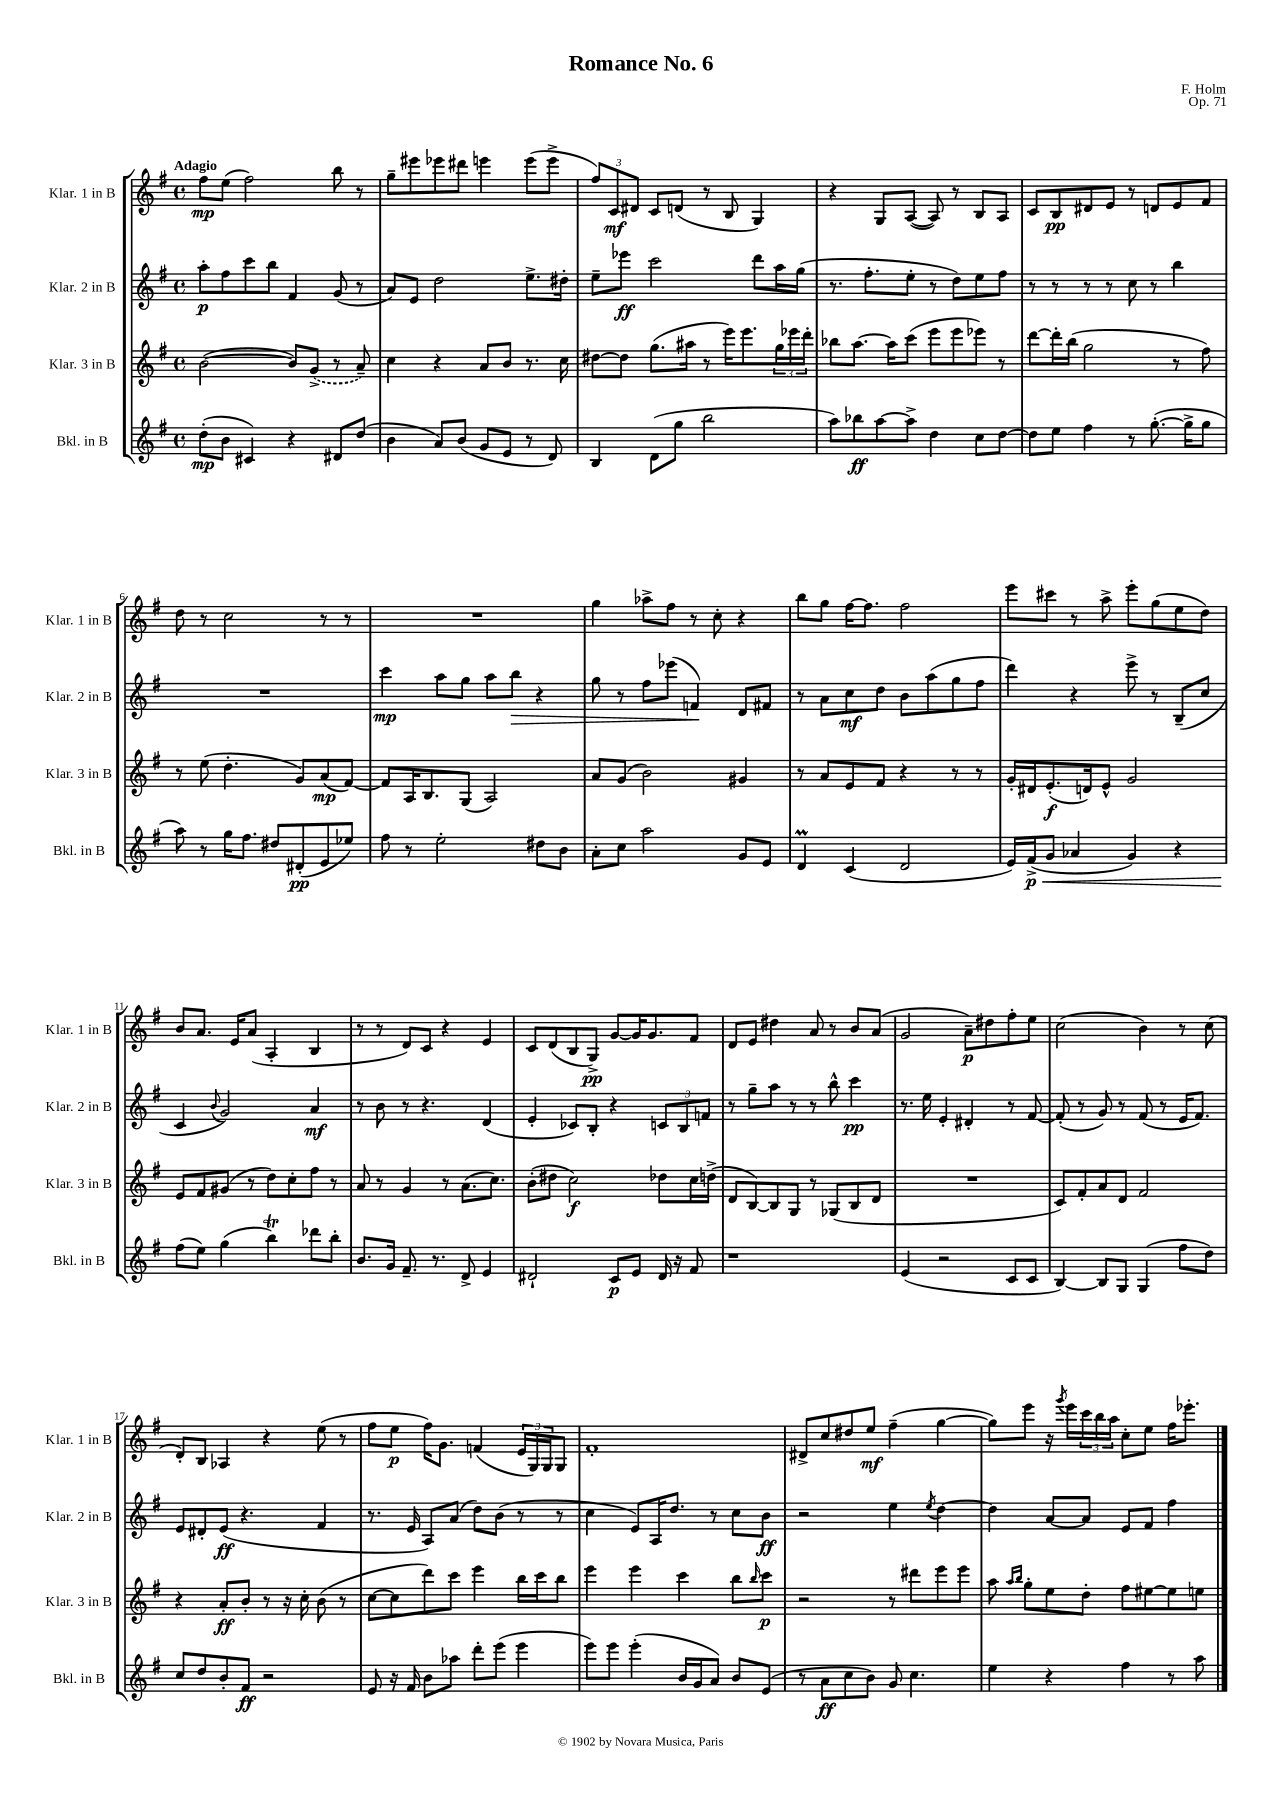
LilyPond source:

\header { title = "Romance No. 6" composer = "F. Holm" opus = "Op. 71" }
<<
\new StaffGroup <<
\new Staff = "s0" \with { instrumentName = "Klar. 1 in B" shortInstrumentName = "Klar. 1 in B" } {
    \clef treble \key g \major \defaultTimeSignature \time 4/4 \tempo "Adagio"
    fis''8\mp e''8( fis''2) b''8 r8 |
    g''8-- eis'''8 ees'''8 dis'''8 e'''4 e'''8( e'''8-> |
    \tuplet 3/2 { fis''8) c'8\mf dis'8 } c'8 d'8( r8 b8 g4) |
    r4 g8 a8~( a8) r8 b8 a8 |
    c'8 b8\pp dis'8 e'8 r8 d'8 e'8 fis'8 |
    d''8 r8 c''2 r8 r8 |
    R1 |
    g''4 aes''8-> fis''8 r8 c''8-. r4 |
    b''8 g''8 fis''16~ fis''8. fis''2 |
    e'''8 cis'''8 r8 a''8-> e'''8-. g''8( e''8 d''8) |
    b'8 a'8. e'16 a'8( a4-. b4 |
    r8 r8 d'8) c'8 r4 e'4 |
    c'8 d'8( b8 g8->\pp) g'8~ g'16 g'8. fis'8 |
    d'8 e'8 dis''4 a'8 r8 b'8 a'8( |
    g'2 a'8--\p) dis''8 fis''8-. e''8 |
    c''2( b'4) r8 c''8( |
    d'8-.) b8 aes4 r4 e''8( r8 |
    fis''8 e''8\p fis''16) g'8. f'4( \tuplet 3/2 { e'16 g16) g16 } g8 |
    fis'1-. |
    dis'8-> c''8 dis''8 e''8\mf fis''4--( g''4~ |
    g''8) e'''8 r16 \acciaccatura { g'''8 } e'''16 \tuplet 3/2 { c'''16 b''16 a''16 } c''8-. e''8 fis''16 ees'''8.-. \bar "|." |
}
\new Staff = "s1" \with { instrumentName = "Klar. 2 in B" shortInstrumentName = "Klar. 2 in B" } {
    \clef treble \key g \major \defaultTimeSignature \time 4/4
    a''8-.\p fis''8 c'''8 b''8 fis'4 g'8( r8 |
    a'8) e'8 d''2 e''8.-> dis''16-. |
    e''8-- ees'''8\ff c'''2 d'''8 a''16 g''16( |
    r8. fis''8.-. e''8-. r8 d''8) e''8 fis''8 |
    r8 r8 r8 r8 c''8 r8 b''4 |
    R1 |
    c'''4\mp a''8 g''8 a''8 b''8\> r4 |
    g''8 r8 fis''8 ees'''8( f'4\!) d'8 fis'8 |
    r8 a'8 c''8\mf d''8 b'8 a''8( g''8 fis''8 |
    d'''4) r4 e'''8-> r8 b8--( c''8 |
    c'4 \appoggiatura { b'8 } g'2) a'4\mf |
    r8 b'8 r8 r4. d'4( |
    e'4-. ces'8) b8-. r4 \tuplet 3/2 { c'8 b8 f'8 } |
    r8 g''8-- a''8 r8 r8 b''8-^ c'''4\pp |
    r8. e''16 e'4-. dis'4-. r8 fis'8~ |
    fis'8-.( r8 g'8) r8 fis'8( r8 e'16 fis'8.) |
    e'8 dis'8-. e'8\ff( r4. fis'4 |
    r8. e'16 a8) a'8( d''8) b'8( r8 r8 |
    c''4 e'8) a16 d''8. r8 c''8 b'8\ff |
    r2 e''4 \acciaccatura { e''8 } d''4~ |
    d''4 a'8~ a'8 e'8 fis'8 fis''4 \bar "|." |
}
\new Staff = "s2" \with { instrumentName = "Klar. 3 in B" shortInstrumentName = "Klar. 3 in B" } {
    \clef treble \key g \major \defaultTimeSignature \time 4/4
    b'2~( b'8) \once \slurDashed g'8->( r8 a'8--) |
    c''4 r4 a'8 b'8 r8. c''16 |
    dis''8~ dis''8 g''8.( ais''16 r8 e'''16) e'''8. \tuplet 3/2 { g''16 ees'''16 d'''16-. } |
    bes''8 a''8.~ a''16 c'''8( e'''8 e'''8 ees'''8) r8 |
    d'''8~ d'''16-. b''16( g''2 r8 fis''8) |
    r8 e''8( d''4.-. g'8) a'8\mp( fis'8~) |
    fis'8 a16 b8. g8( a2) |
    a'8 g'8( b'2) gis'4 |
    r8 a'8 e'8 fis'8 r4 r8 r8 |
    g'16-. dis'16 e'8.-.\f( d'16) e'8-^ g'2 |
    e'8 fis'8 gis'8( r8 d''8) c''8-. fis''8 r8 |
    a'8 r8 g'4 r8 a'8.( c''8.) |
    b'8-.( dis''8 c''2\f) des''8 c''16 d''16->( |
    d'8 b8~) b8 g8 r8 ges8( b8 d'8 |
    R1 |
    c'8) fis'8-. a'8 d'8 fis'2 |
    r4 a'8-.\ff b'8-. r8 r16 c''16-. b'8( r8 |
    c''8~ c''8 d'''8) c'''8 e'''4 b''16 c'''16 b''8 |
    e'''4 e'''4 c'''4 b''8 \grace { b''16 } c'''8\p |
    r2 r8 dis'''8 e'''8 e'''8 |
    a''8 \grace { a''16 b''16 } g''8-. e''8 d''8-. fis''8 eis''8~ eis''8 e''8 \bar "|." |
}
\new Staff = "s3" \with { instrumentName = "Bkl. in B" shortInstrumentName = "Bkl. in B" } {
    \clef treble \key g \major \defaultTimeSignature \time 4/4
    d''8-.\mp( b'8 cis'4) r4 dis'8 d''8( |
    b'4 a'8) b'8( g'8 e'8 r8 d'8) |
    b4 d'8( g''8 b''2 |
    a''8) bes''8\ff a''8~ a''8-> d''4 c''8 d''8~ |
    d''8 e''8 fis''4 r8 g''8.~-.( g''16-> g''8 |
    a''8) r8 g''16 fis''8. dis''8 dis'8-.\pp( e'8 ees''8) |
    fis''8 r8 e''2-. dis''8 b'8 |
    a'8-. c''8 a''2 g'8 e'8 |
    d'4\prall c'4( d'2 |
    e'16) fis'16->\p\<( g'8 aes'4 g'4) r4 |
    fis''8\!( e''8) g''4( b''4\trill) des'''8 b''8-. |
    b'8. g'16 fis'8.-- r8. d'8-> e'4 |
    dis'2-! c'8\p e'8 dis'16 r16 fis'8 |
    r1 |
    e'4( r2 c'8 c'8 |
    b4~) b8 g8 g4( fis''8 d''8) |
    c''8 d''8 b'8-. fis'8\ff r2 |
    e'8 r16 fis'16 b'8 aes''8 d'''8-. e'''8( e'''4 |
    e'''8) e'''8 e'''4-.( b'16 g'16 a'8) b'8 e'8( |
    r8 a'8\ff c''8 b'8) g'8 c''4. |
    e''4 r4 fis''4 r8 a''8 \bar "|." |
}
>>
>>
